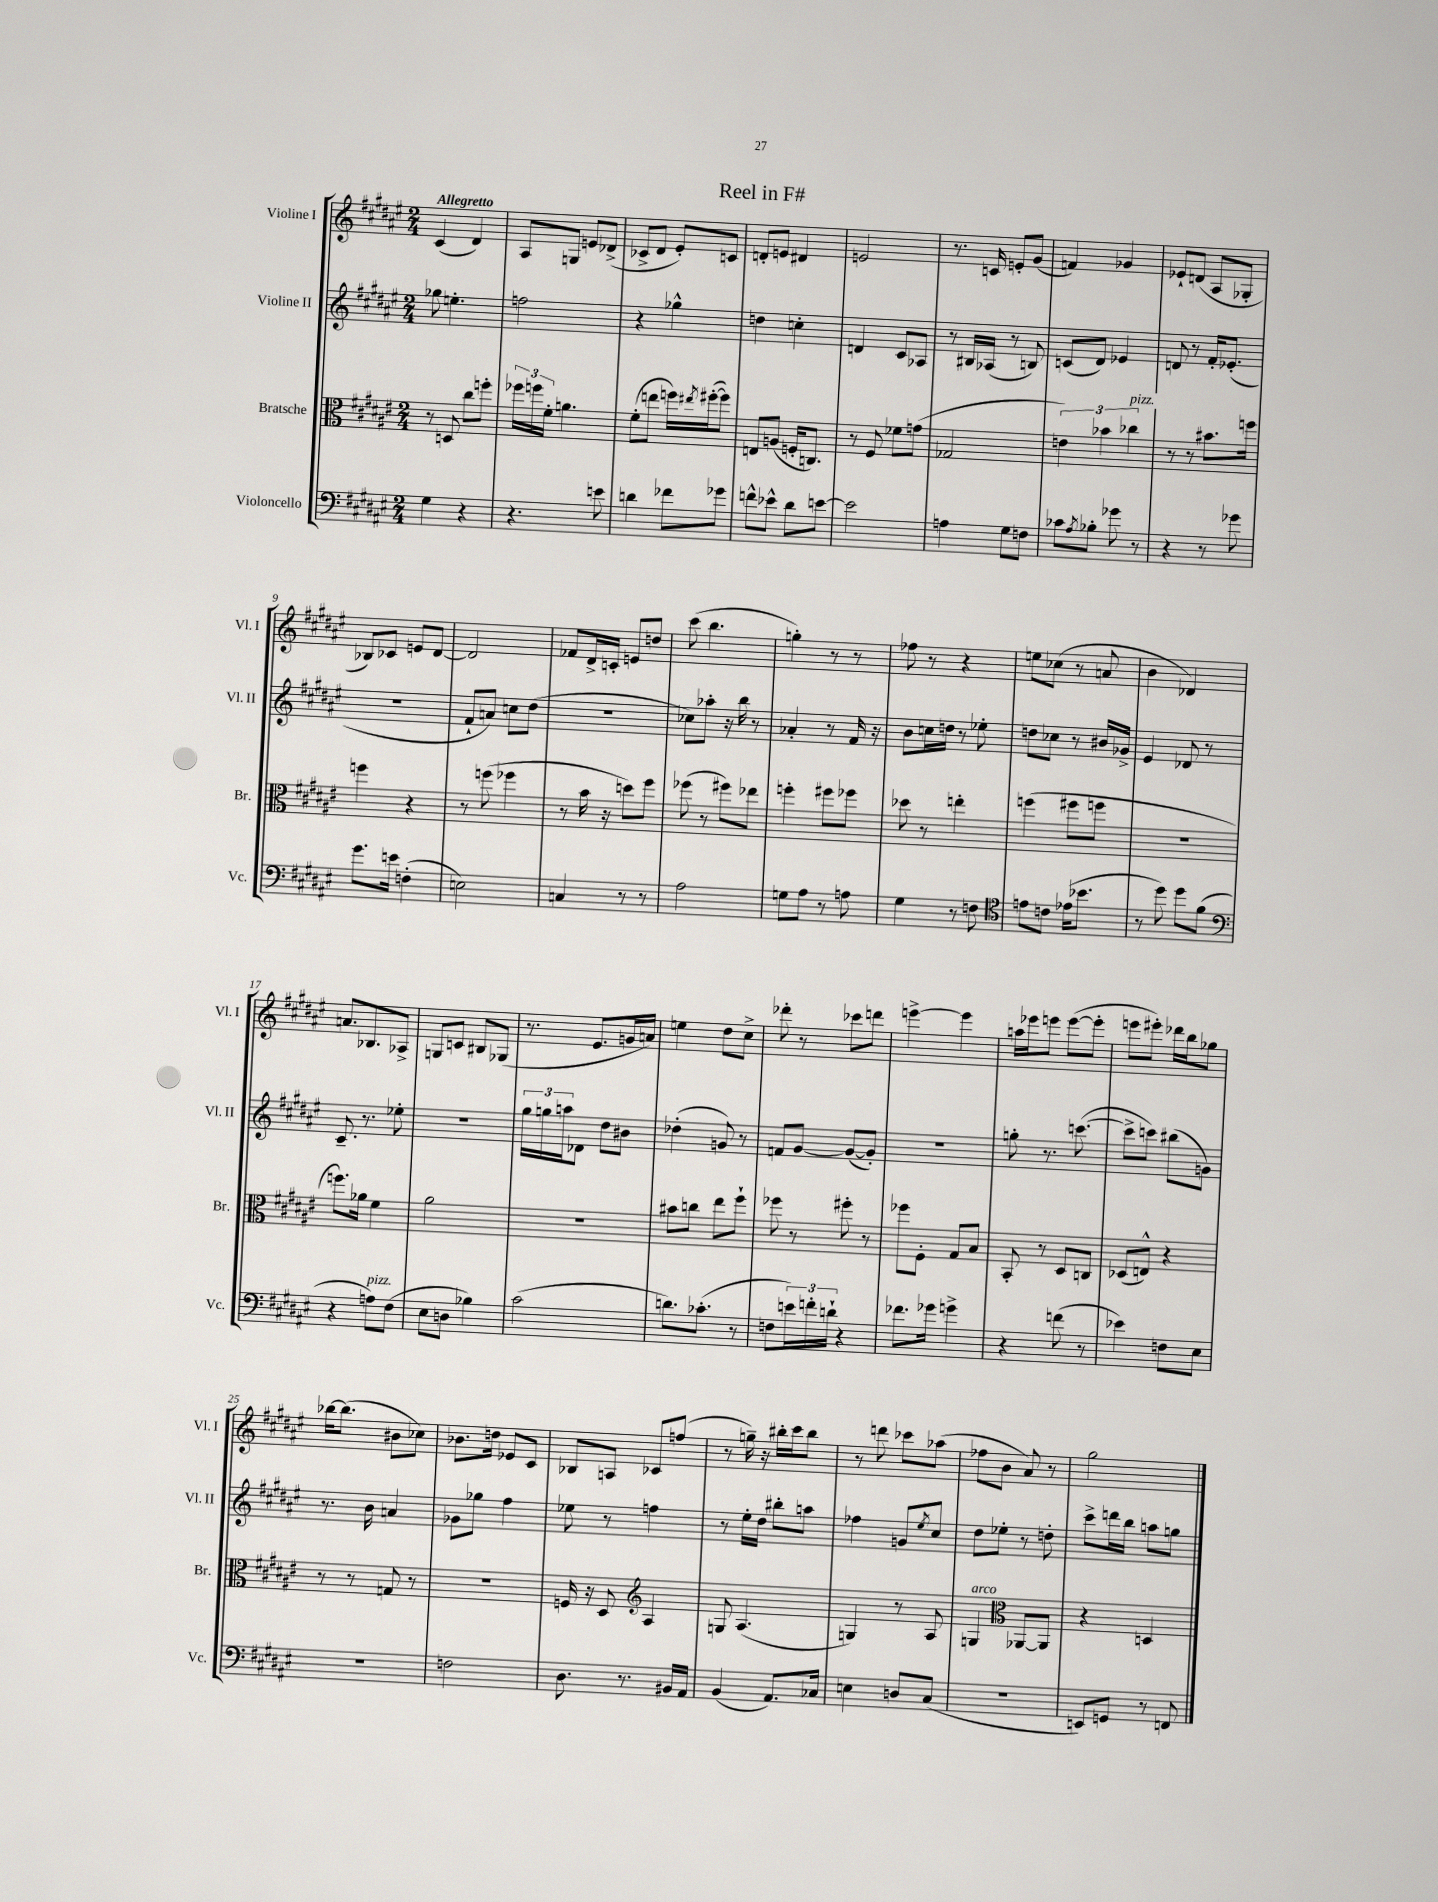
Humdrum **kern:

**kern	**kern	**kern	**kern
*staff4	*staff3	*staff2	*staff1
*clefF4	*clefC3	*clefG2	*clefG2
*k[f#c#g#d#a#e#]	*k[f#c#g#d#a#e#]	*k[f#c#g#d#a#e#]	*k[f#c#g#d#a#e#]
*M2/4	*M2/4	*M2/4	*M2/4
4G#	8r	8gg-	(4c#
.	8D	4.ee'	.
4r	8cc#	.	4d#)
.	8ff'	.	.
=	=	=	=
4.r	24ff-	2ff	8A#
.	24ff	.	.
.	24f#'	.	.
.	4.a	.	8G
.	.	.	8e
8e	.	.	(8d-^
=	=	=	=
4d	(8f#'	4r	8c-^
.	8ee	.	8d#
8f-	16ff)	4gg-^^	8e#')
.	8qee#	.	.
.	([16ff#'	.	.
8g-	8ff#])	.	8c
=	=	=	=
8f^^	8E	4dd	8d'
8e-^^	(8A	.	8e
8d#	16F'	4cc'	4d#
.	8.C)	.	.
[8e	.	.	.
=	=	=	=
2e]	8r	4d	2e
.	8F#	.	.
.	8f-	8c#	.
.	(8g	8A-	.
=	=	=	=
4A	2G-	8r	8.r
.	.	16B#	.
.	.	(16A-	16c
8G#	.	8r	8e'
8F	.	8B)	(8g#
=	=	=	=
8c-	6e)	(8c	4f)
8qA#	.	.	.
8B-'	.	8d#)	.
.	6b-	.	.
8g-	.	4e-	4g-
.	6cc-	.	.
8r	.	.	.
=	=	=	=
4r	8r	8d	8e-`
.	8r	8r	(8d
8r	8.b#	16f#'	8A#
.	.	(8.e-'	.
8g-	.	.	8G-'
.	16ff	.	.
=	=	=	=
8.g#	4ff	2r	8B-)
.	.	.	8c-
16e	.	.	.
(4F'	4r	.	8e
.	.	.	[8d#
=	=	=	=
2E)	8r	8f#`	2d#]
.	(8ff	8a)	.
.	4ff-	8cc	.
.	.	(8dd#	.
=	=	=	=
4C	8r	2r	8f-
.	16b	.	16d#^
.	16r	.	16c'
8r	8dd)	.	8e
8r	8ff#	.	8dd
=	=	=	=
2A#	(8ff-	8cc-)	(8ccc#
.	8r	8aa-'	4.bb
.	8ff#)	16r	.
.	.	16bb	.
.	8ee-	8r	.
=	=	=	=
8G	4ff'	4a-'	4gg')
8A#	.	.	.
8r	8ff#	8r	8r
8A	8ff-	16f#	8r
.	.	16r	.
=	=	=	=
4G#	8dd-	8b	8ff-
.	8r	16cc	8r
.	.	16dd	.
8r	4ee'	8r	4r
8F	.	8ee-'	.
=	=	=	=
*clefC4	*	*	*
8e	(4ff	8dd	8ee
8c	.	8cc-	(8cc-
(16e-	8ff#	8r	8r
8.b-	.	.	.
.	8ff	16b#	8a
.	.	16g-^	.
=	=	=	=
8r	2r	4e#	4b
8dd#)	.	.	.
8dd#	.	8d-	4d-)
(8f#	.	8r	.
=	=	=	=
*clefF4	*	*	*
4r	8.ff)	8.c#~	8.a
.	16a-	8.r	8.B-
8A)	4f#	.	.
(8F#	.	8ee-'	8A-^
=	=	=	=
8E#	2a#	2r	8G
8D	.	.	8c
4B-)	.	.	8B#
.	.	.	(8G-
=	=	=	=
(2c#	2r	24gg#	8.r
.	.	24gg	.
.	.	24aa	.
.	.	8d-	.
.	.	.	8.e#
.	.	8dd#	.
.	.	8b#	16g
.	.	.	16a)
=	=	=	=
8.d)	8b#	(4dd-'	4ee
.	8cc	.	.
(8.c-'	.	.	.
.	8ee#	8g)	8dd#
8r	8ff#`	8r	8cc#^
=	=	=	=
8F	8ff-	8f	8ddd-'
24e)	8r	[8g#	8r
24f'	.	.	.
24d`	.	.	.
4r	8ff#'	(8g#_	8ccc-
.	8r	8g#'])	8ddd
=	=	=	=
8.f-	8ff-	2r	[4eee^
.	8F#'	.	.
16g-	.	.	.
4g^	8G#	.	4eee]
.	8B	.	.
=	=	=	=
4r	8BB'	8gg'	16aa
.	.	.	16eee-
.	8r	8.r	8eee
(8f	8D#	.	([8eee
.	.	([8.ccc	.
8r	8C	.	8eee']
=	=	=	=
4e-)	(8D-	8ccc^]	8eee
.	8E^^)	8ccc)	8eee#')
8F	4r	(8bb#	16ddd-
.	.	.	16bb
8E#	.	8g)	8gg-
=	=	=	=
2r	8r	8.r	[16bb-
.	.	.	(8.bb-]
.	8r	.	.
.	.	16b	.
.	8G	4a	8b#
.	8r	.	8cc-)
=	=	=	=
2F	2r	8g-	8.b-
.	.	8gg-	.
.	.	.	16dd
.	.	4ff#	8e-
.	.	.	8c#
=	=	=	=
8.D#	16F	8ee-	8B-
.	16r	.	.
.	8D#	8r	8A
8.r	.	.	.
*	*clefG2	*	*
.	4A#	4ff	8c-
16BB#	.	.	(8ff
16AA#	.	.	.
=	=	=	=
(4BB	8G	8r	8r
.	(4.A#	16ee#'	16gg~)
.	.	16dd#	16r
8.AA#)	.	8bb#'	16bb#'
.	.	.	16ccc#
.	.	8aa	8bb#
16C-	.	.	.
=	=	=	=
4E	4G)	4ff-	8r
.	.	.	8ddd
8D	8r	8g	8ccc-
.	.	8qee#	.
(8C#	8A#	8cc#	(8aa-
=	=	=	=
2r	4G	8dd#	8ff-
.	.	8ee-'	8b
*	*clefC3	*	*
.	[8AA-	8r	8a#)
.	8AA-]	8dd'	8r
=	=	=	=
8EE)	4r	8ccc#^	2gg#
8GG	.	16ddd	.
.	.	16bb	.
8r	4D	8aa	.
8FF	.	8gg	.
==	==	==	==
*-	*-	*-	*-
